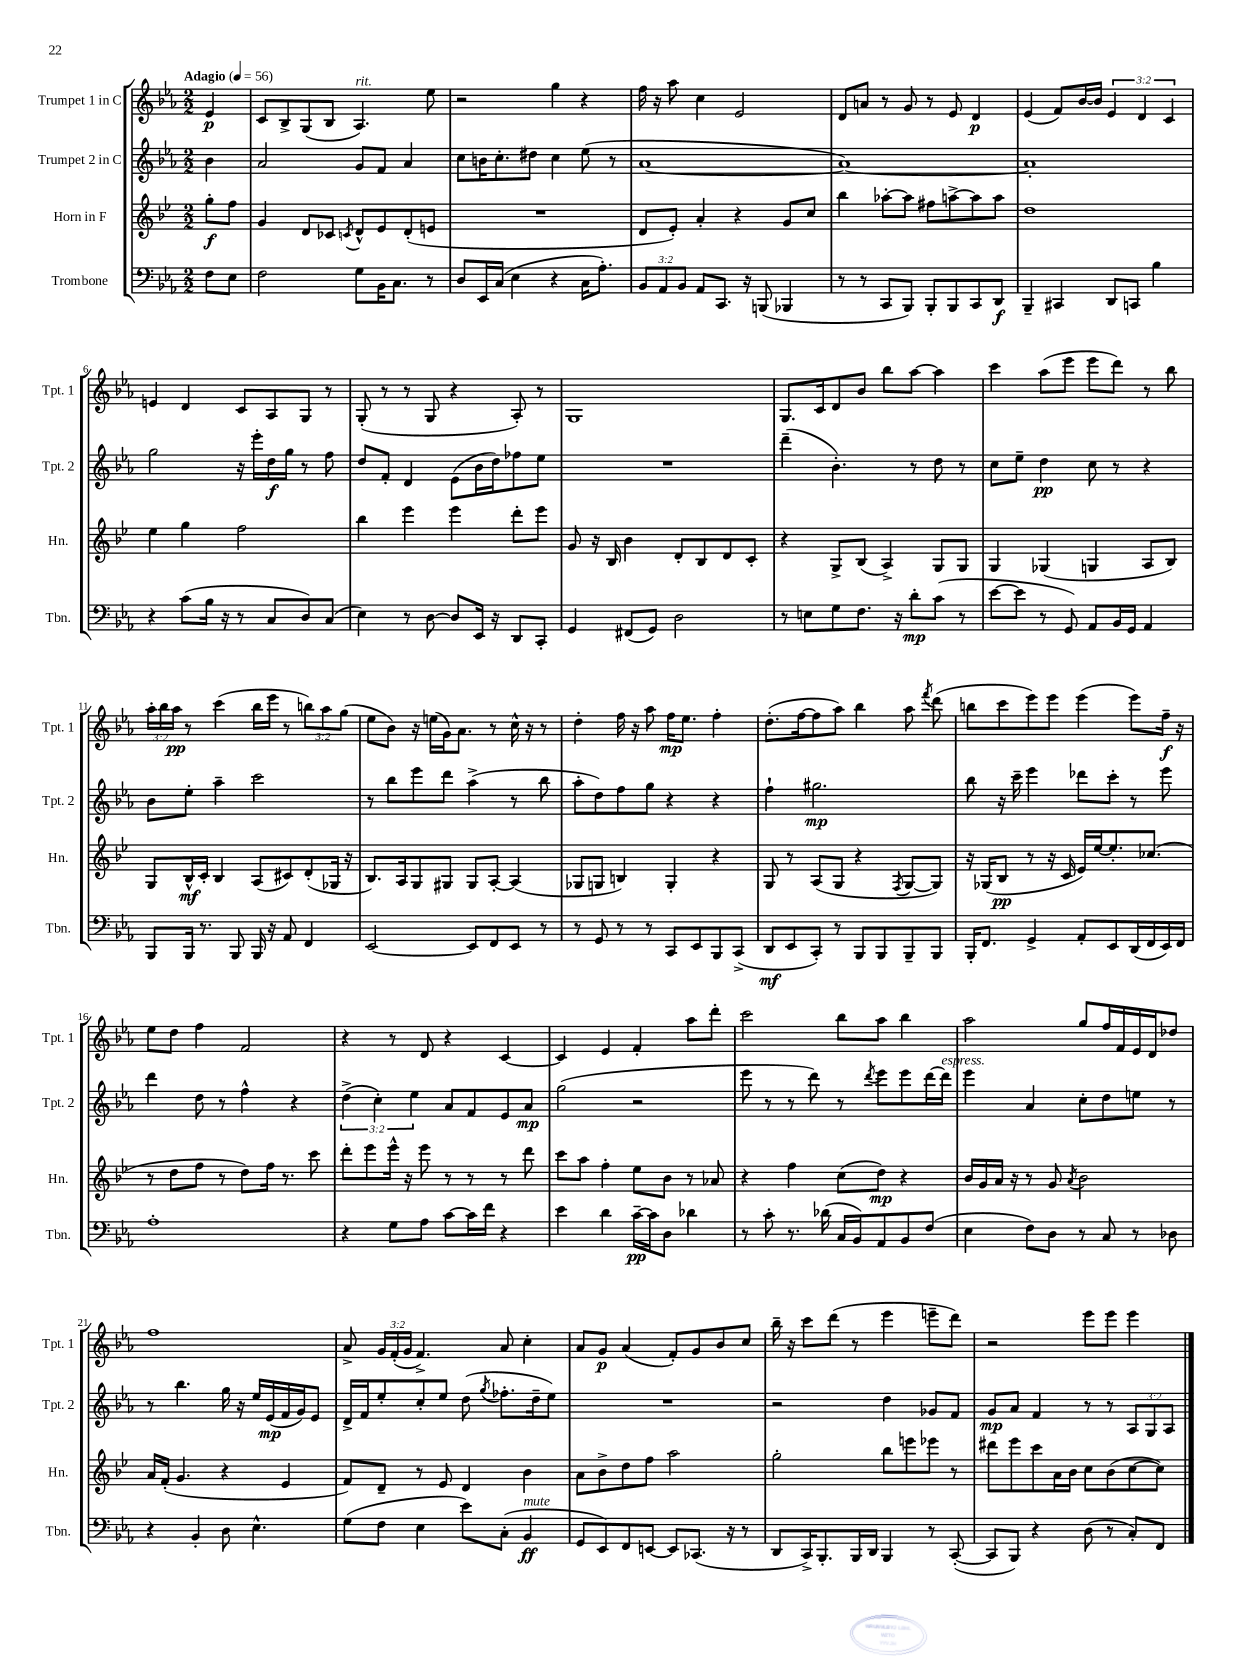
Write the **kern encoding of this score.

**kern	**kern	**kern	**kern
*staff4	*staff3	*staff2	*staff1
*clefF4	*clefG2	*clefG2	*clefG2
*k[b-e-a-]	*k[b-e-]	*k[b-e-a-]	*k[b-e-a-]
*M2/2	*M2/2	*M2/2	*M2/2
*MM56	*MM56	*MM56	*MM56
8F	8gg'	4b-	4e-
8E-	8ff	.	.
=	=	=	=
2F	4g	2a-	8c
.	.	.	8B-^
.	8d	.	(8G
.	8c-	.	8B-
.	8qc	.	.
8G	8d^^	8g	4.A-)
16BB-	8e-	8f	.
8.C	.	.	.
.	(8d'	4a-	.
8r	8e	.	8ee-
=	=	=	=
8D	1r	8cc	2r
16EE-	.	16b	.
(16C	.	8.cc'	.
4E-	.	.	.
.	.	8dd#	.
4r	.	4cc	4gg
16C	.	(8ee-	4r
8.A-')	.	.	.
.	.	8r	.
=	=	=	=
12BB-	8d	[1a-	16ff
.	.	.	16r
12AA-	.	.	.
.	8e-')	.	8aa-
12BB-	.	.	.
8AA-	4a'	.	4cc
8.CC	.	.	.
.	4r	.	2e-
16r	.	.	.
(8BBB	.	.	.
4BBB-	8g	.	.
.	8cc	.	.
=	=	=	=
8r	4bb-	1a-_)	8d
8r	.	.	8a
8CC	[8aa-'	.	8r
8BBB-)	8aa-]	.	8g
8BBB-'	8ff#	.	8r
8BBB-	[8aa^	.	8e-
8CC	8aa]	.	4d
8DD	8aa	.	.
=	=	=	=
4BBB-~	1dd	1a-']	(4e-
4CC#	.	.	8f)
.	.	.	[16b-
.	.	.	16b-]
8DD	.	.	6e-
8CC	.	.	.
.	.	.	6d
4B-	.	.	.
.	.	.	6c
=	=	=	=
4r	4ee-	2gg	4e
(8c	4gg	.	4d
16B-	.	.	.
16r	.	.	.
8r	2ff	16r	8c
.	.	16eee-'	.
8C	.	16dd	8A-
.	.	16gg	.
8D)	.	8r	8G
(8C	.	8ff	8r
=	=	=	=
4E-)	4bb-	8dd	(8G'
.	.	8f'	8r
8r	4eee-	4d	8r
[8D	.	.	8G
8D]	4eee-	(8e-	4r
16EE-	.	16b-	.
16r	.	16dd)	.
8DD	8ddd'	8ff-	8A-')
8CC'	8eee-	8ee-	8r
=	=	=	=
4GG	8g	1r	1G
.	16r	.	.
.	16B-	.	.
(8FF#	4b-	.	.
8GG)	.	.	.
2D	8d'	.	.
.	8B-	.	.
.	8d	.	.
.	8c'	.	.
=	=	=	=
8r	4r	(4ddd~	8.G
8E	.	.	.
.	.	.	16c
8G	8G^	4.b-')	8d
8.F	(8B-	.	8b-
.	4A^)	.	8bb-
16r	.	.	.
8d'	.	8r	[8aa-
(8c	8G	8dd	4aa-]
8r	8G	8r	.
=	=	=	=
[8e-	4G	8cc	4ccc
8e-]	.	8ee-~	.
8r	(4G-	4dd	(8aa-
8GG)	.	.	8eee-
8AA-	4G	8cc	8eee-
16BB-	.	8r	8ddd)
16GG	.	.	.
4AA-	8A	4r	8r
.	8B-)	.	8bb-
=	=	=	=
8BBB-	8G	8b-	24aa-'
.	.	.	24bb-
.	.	.	24aa-
16BBB-	16B-^^	8ee-'	8r
8.r	16c'	.	.
.	4B-	4aa-~	(4ccc
8BBB-	.	.	.
16BBB-	(8A	2ccc	16bb-
16r	.	.	16eee-
8AA-	8c#)	.	8r
4FF	(8d'	.	12bb)
.	.	.	12aa-
.	16G-	.	.
.	.	.	(12gg
.	16r	.	.
=	=	=	=
[2EE-	8.B-)	8r	8ee-
.	.	8bb-	8b-)
.	16A	.	.
.	8G	8eee-	16r
.	.	.	(16ee
.	8G#	8ddd	16g)
.	.	.	8.a-
8EE-]	8G#	(4aa-^	.
8FF	[8A'	.	8r
8EE-	(4A]	8r	16cc^^
.	.	.	16r
8r	.	8bb-	8r
=	=	=	=
8r	8G-	8aa-'	4dd'
8GG	8G	8dd)	.
8r	4B)	8ff	16ff
.	.	.	16r
8r	.	8gg	8aa-
8CC	4G'	4r	16ff
.	.	.	8.ee-
8EE-	.	.	.
8BBB-	4r	4r	4ff'
(8CC^	.	.	.
=	=	=	=
8DD	8G	4ff`	(8.dd'
8EE-	8r	.	.
.	.	.	[16ff
8CC')	(8A	2.gg#	8ff]
8r	8G	.	8aa-)
8BBB-	4r	.	4bb-
8BBB-	.	.	.
.	8qF	.	.
8BBB-~	[8G	.	8aa-
.	.	.	8qfff
8BBB-	8G])	.	(8ddd
=	=	=	=
16BBB-'	16r	8bb-	8bb
8.FF	(16G-	.	.
.	8B-	16r	8ccc
.	.	16ccc~	.
4GG^	8r	4eee-	8eee-)
.	16r	.	8eee-
.	16c	.	.
8AA-'	16e-)	8ddd-	(4eee-
.	[16ee-	.	.
8EE-	8.ee-']	8ccc'	.
(16DD	.	8r	8eee-)
16FF	(8.cc-	.	.
16EE-)	.	8eee-	16ff~
16FF	.	.	16r
=	=	=	=
1A-'	8r	4ddd	8ee-
.	8dd	.	8dd
.	8ff	8dd	4ff
.	8r	8r	.
.	8dd)	4ff^^	2f
.	16ff	.	.
.	8.r	.	.
.	.	4r	.
.	8ccc	.	.
=	=	=	=
4r	8ddd'	(6dd^	4r
.	8eee-	.	.
.	.	6cc')	.
8G	16eee-^^	.	8r
.	16r	.	.
.	.	6ee-	.
8A-	8eee-	.	8d
[8c	8r	8a-	4r
16c]	8r	8f	.
16f	.	.	.
4r	8r	8e-	[4c
.	8ddd	8a-	.
=	=	=	=
4e-	8ccc	(2gg	4c]
.	8aa	.	.
4d	4ff'	.	4e-
[16c~	8ee-	2r	4f'
16c]	.	.	.
8D	8b-	.	.
4d-	8r	.	8aa-
.	8a-	.	8ddd'
=	=	=	=
8r	4r	8eee-	2ccc
8c'	.	8r	.
8.r	4ff	8r	.
.	.	8ddd)	.
(16d-	.	.	.
16C	(8cc	8r	8bb-
16BB-)	.	.	.
.	.	8qddd	.
8AA-	8dd)	8eee-	8aa-
8BB-	4r	8eee-	4bb-
(8F	.	[16ddd	.
.	.	16ddd]	.
=	=	=	=
4E-	16b-	4eee-	2aa-
.	16g	.	.
.	16a	.	.
.	16r	.	.
8F)	8r	4a-	.
8D	8g	.	.
.	8qa	.	.
8r	2b-	8cc'	8gg
8C	.	8dd	16ff
.	.	.	16f
8r	.	8ee	16e-
.	.	.	16d
8D-	.	8r	8dd-
=	=	=	=
4r	16a	8r	1ff
.	(16f'	.	.
.	4.g	4.bb-	.
4BB-'	.	.	.
8D	4r	16gg	.
.	.	16r	.
4.E-^^	.	16ee-	.
.	.	(16e-	.
.	4e-	16f	.
.	.	16g)	.
.	.	8e-	.
=	=	=	=
(8G	8f)	16d^	8a-^
.	.	16f	.
8F	8d~	8ee-'	24g
.	.	.	(24f'
.	.	.	24g
4E-	8r	8cc'	4.f^)
.	8e-	8ee-	.
8e-)	4d	(8dd	.
.	.	8qgg	.
(8C'	.	8.ff-'	8a-
4BB-	4b-	.	4cc'
.	.	16dd~	.
.	.	8ee-)	.
=	=	=	=
8GG	8a	1r	8a-
8EE-)	8b-^	.	8g
8FF	8dd	.	(4a-
[8EE	8ff	.	.
8EE]	2aa	.	8f')
(8.CC-	.	.	8g
.	.	.	8b-
16r	.	.	.
8r	.	.	8cc
=	=	=	=
8DD	2gg'	2r	16bb-~
.	.	.	16r
16CC^)	.	.	8ccc
8.BBB-'	.	.	.
.	.	.	(8ddd
16BBB-	.	.	8r
16DD	.	.	.
4BBB-	8bb-	4dd	4eee-
.	8eee	.	.
8r	8eee-	8g-	8eee~
([8CC'	8r	8f	8ddd)
=	=	=	=
8CC]	8ddd#	8g	2r
8BBB-)	8eee-	8a-	.
4r	8ccc	4f	.
.	16a	.	.
.	16b-	.	.
(8D	8cc	8r	8eee-
8r	(8b-	8r	8eee-
8C')	[8cc	12A-	4eee-
.	.	12G	.
8FF	8cc])	.	.
.	.	12A-	.
==	==	==	==
*-	*-	*-	*-
